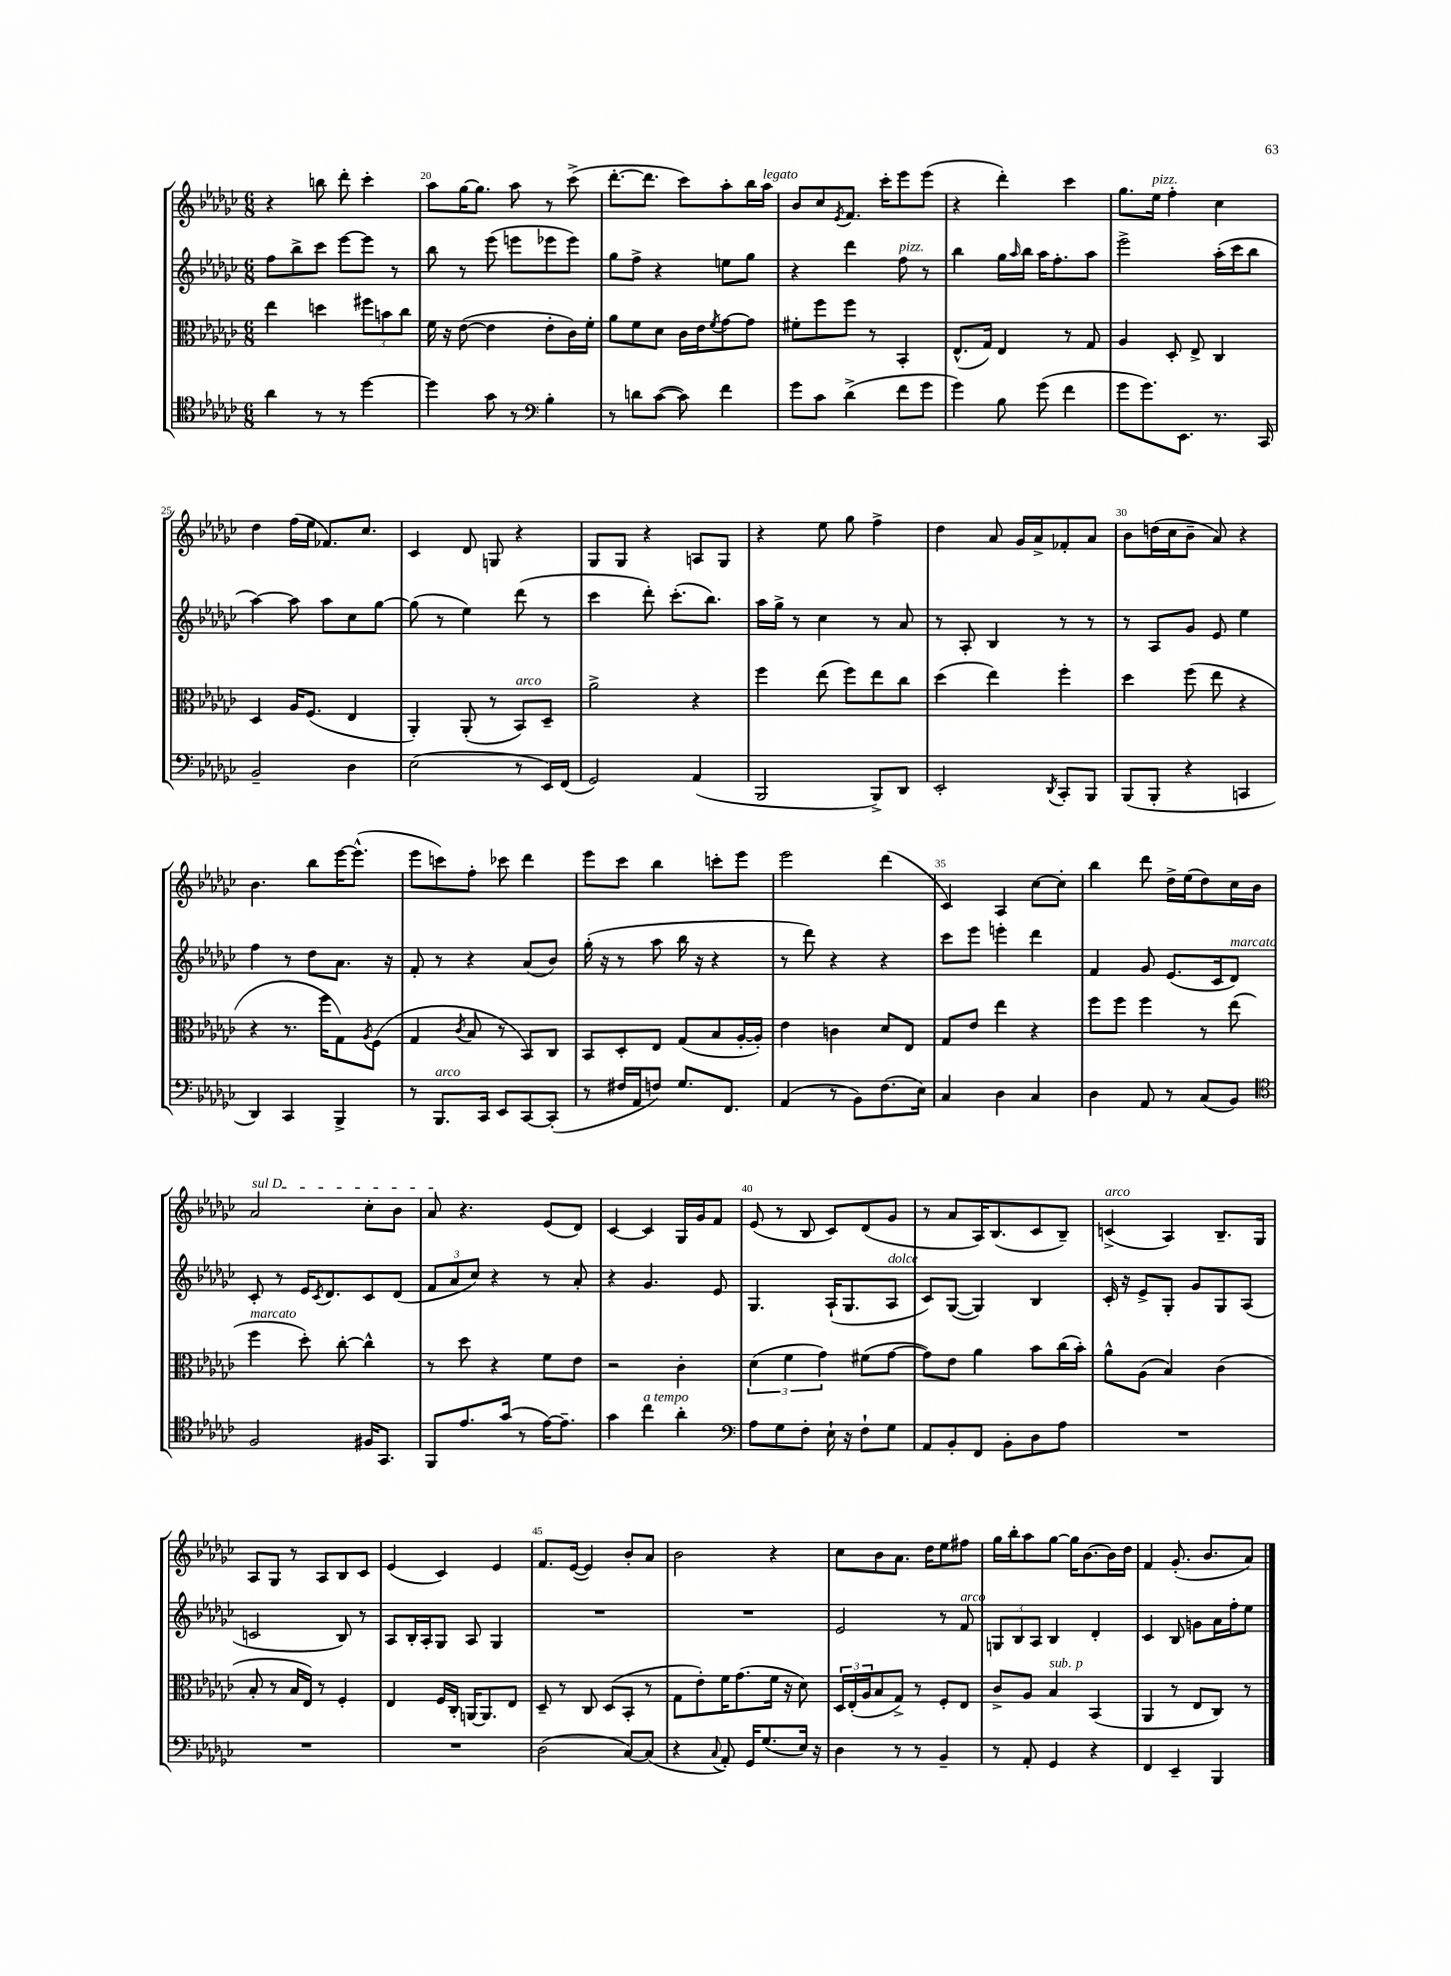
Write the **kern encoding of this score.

**kern	**kern	**kern	**kern
*part4	*part3	*part2	*part1
*staff4	*staff3	*staff2	*staff1
*clefC4	*clefC3	*clefG2	*clefG2
*k[b-e-a-d-g-c-]	*k[b-e-a-d-g-c-]	*k[b-e-a-d-g-c-]	*k[b-e-a-d-g-c-]
*M6/8	*M6/8	*M6/8	*M6/8
=19	=19	=19	=19
4a-\	4ee-\	8ff\L	4r
.	.	8bb-^\	.
8r	4ddn\	8ccc-\J	8bbn\
8r	.	[8eee-\L	8ddd-'\
[4dd-\	12ff#X\L	8eee-\J]	4ccc-'\
.	12bn\	.	.
.	.	8r	.
.	12cc-\J	.	.
=20	=20	=20	=20
4dd-\]	16f\	8bb-\	8aa-\L
.	16r	.	.
.	([8e-\	8r	[16gg-\K
.	.	.	8.gg-\J]
8g-\	4e-\]	(8eee-\	.
8r	.	8eeen\L	8aa-\
*clefF4	*	*	*
4B-'\	8e-'\L	8eee-X\	8r
.	16c-\L)	8eee-\J)	(8ccc-^\
.	16f'\JJ	.	.
=21	=21	=21	=21
8r	8a-\L	8gg-\L	[8.ddd-'\L
8dn\L	8f\	8ff^\J	.
.	.	.	8.ddd-\J]
([8c-\J	8d-\J	4r	.
8c-\])	16c-\LL	.	8ccc-\L)
.	16e-\J	.	.
.	8qf/	.	.
4f\	[8g-\	8een\L	8aa-'\
.	8g-\J]	8gg-\J	16bb-\L
!	!	!	!LO:TX:a:i:t=legato
.	.	.	16aa-\JJ
=22	=22	=22	=22
8g-\L	8f#X'\L	4r	8b-/L
8c-\J	8ff\	.	8cc-/
.	.	.	8qe-/
(4d-^\	8ff\J	4ddd-\	8.f/J
.	8r	.	.
.	.	.	16ccc-'\KL
!	!	!LO:TX:a:i:t=pizz.	!
8f\L	4BB-'/	8ff\	8eee-\
8g-\J	.	8r	(8eee-\J
=23	=23	=23	=23
4g-\)	(8.E-^^/L	4bb-\	4r
.	16G-/Jk)	.	.
8B-\	4E-/	16gg-\LL	4ddd-'\)
.	.	16qqaa-/	.
.	.	16bb-\JJ	.
(8g-\	.	16aa-\KL	.
.	.	8.ff'\	.
4f\	8r	.	4ccc-\
.	8G-/	8aa-\J	.
=24	=24	=24	=24
8g-\L	4A-/	2eee-^\	8.gg-\L
8.g-\)	.	.	.
!	!	!	!LO:TX:a:i:t=pizz.
.	.	.	16ee-\Jk
.	8D-'/	.	4ff'\
8.EE-\J	.	.	.
.	8E-^/	.	.
8.r	4C-/	(16aa-'\LL	4cc-\
.	.	16ccc-\J	.
.	.	8bb-\J	.
16CC-/	.	.	.
!!LO:LB:g=z
=25	=25	=25	=25
2BB-~/	4D-/	[4aa-\)	4dd-\
.	16A-/KL	8aa-\]	(16ff\LL
.	(8.F/J	.	16ee-\JJ
.	.	8aa-\L	8.f-X/L)
4D-\	4E-/	8cc-\	.
.	.	.	8.cc-/J
.	.	[8gg-\J	.
=26	=26	=26	=26
(2E-\	4AA-'/)	(8gg-\]	4c-/
.	.	8r	.
.	(8AA-'/	4ee-\)	8d-/
.	8r	.	8Gn/
!	!LO:TX:a:i:t=arco	!	!
8r	8BB-/L)	(8ddd-\	4r
16EE-/LL)	8D-~/J	8r	.
(16FF/JJ	.	.	.
=27	=27	=27	=27
2GG-/)	2a-^\	4ccc-\	8G-/L
.	.	.	8G-/J
.	.	8ddd-'\)	4r
.	.	(8.ccc-'\L	.
(4AA-/	4r	.	8An/L
.	.	8.bb-\J)	.
.	.	.	8G-/J
=28	=28	=28	=28
2BBB-/	4ff\	16aa-\LL	4r
.	.	16gg-^\JJ	.
.	.	8r	.
.	(8ee-\	4cc-\	8ee-\
.	8ff\L)	.	8gg-\
8BBB-^/L)	8ee-\	8r	4ff^\
8DD-/J	8cc-\J	8a-/	.
=29	=29	=29	=29
2EE-'/	(4dd-\	8r	4dd-\
.	.	8A-'/	.
.	4ee-\)	4B-/	8a-/
.	.	.	16g-/LL
.	.	.	16a-^/J
8qDD-/	.	.	.
8CC-'/L	4ff'\	8r	8f-X'/
8BBB-/J	.	8r	8a-/J
=30	=30	=30	=30
(8BBB-/L	4dd-\	8r	8b-\L
8BBB-'/J	.	8A-/L	(16ddn\L
.	.	.	16cc-\J
4r	(8ff\	8g-/J	8b-~\J
.	8ee-\	8e-/	8a-/)
4CCn/	4r	4ee-\	4r
!!LO:LB:g=z
=31	=31	=31	=31
4DD-/)	4r	4ff\	4.b-\
4CC-/	8.r	8r	.
.	.	8dd-\L	8bb-\L
.	16ff\KL	.	.
4BBB-^/	8G-\)	8.a-\J	[16eee-\K
.	.	.	(8.eee-^^\J]
.	8qA-/	.	.
.	(8F\J	.	.
.	.	16r	.
=32	=32	=32	=32
8r	4G-/	8f'/	8eee-\L
!LO:TX:a:i:t=arco	!	!	!
8.BBB-/L	.	8r	8cccn\)
.	8qc-/	.	.
.	8B-/	4r	8ff'\J
16CC-/Jk	.	.	.
8EE-/L	8r	.	8ccc-X\
[8CC-/	8BB-/L)	(8a-/L	4ddd-\
(8CC-'/J]	8C-/J	8b-/J)	.
=33	=33	=33	=33
8r	8BB-/L	(16gg-'\	8eee-\L
.	.	16r	.
16F#X/LL	8D-'/	8r	8ccc-\J
16AA-/J	.	.	.
8Fn/J)	8E-/J	8aa-\	4bb-\
8.G-/L	(8G-/L	16bb-\	.
.	.	16r	.
.	8B-/	4r	8cccn'\L
8.FF/J	.	.	.
.	[16A-'/L	.	8eee-\J
.	16A-'/JJ])	.	.
=34	=34	=34	=34
(4AA-/	4e-\	8r	2eee-\
.	.	8ddd-\)	.
8r	4cn\	4r	.
8BB-\L)	.	.	.
(8.F\	8d-/L	4r	(4ddd-\
.	8E-/J	.	.
16E-\Jk)	.	.	.
=35	=35	=35	=35
4C-/	8G-/L	8ccc-\L	4c-/)
.	8e-/J	8eee-\J	.
4D-\	4ee-\	4eeen'\	4A-/
4C-/	4r	4ddd-\	[8cc-\L
.	.	.	8cc-'\J]
=36	=36	=36	=36
4D-\	8ff\L	4f/	4bb-\
.	8ff\J	.	.
8AA-/	4ff\	8g-/	8ddd-\
8r	.	(8.e-/L	16dd-^\LL
.	.	.	(16ee-\J
(8C-/L	8r	.	8dd-\)
.	.	16c-/k	.
!	!	!LO:TX:a:i:t=marcato	!
8BB-/J)	(8ee-\	8d-/J)	16cc-\L
.	.	.	16b-\JJ
!!LO:LB:g=z
=37	=37	=37	=37
*clefC4	*	*	*
!	!	!	!LO:TX:a:i:t=sul D
!	!LO:TX:a:i:t=marcato	!	!
2F/	4ff\	8c-'/	2a-/
.	.	8r	.
.	8dd-'\)	16e-/KL	.
.	.	8qc-/	.
.	.	8.d-/	.
.	[8cc-'\	.	.
16F#X/KL	4cc-^^\]	8c-/	8cc-'\L
8.GG-/J	.	.	.
.	.	(8d-/J	8b-\J
=38	=38	=38	=38
8FF/L	8r	12f/L	8a-/
.	.	12a-/	.
8.e-/	8dd-\	.	4.r
.	.	12cc-/J)	.
.	4r	4r	.
(16g-/Jk	.	.	.
8r	.	.	.
[16e-\KL)	8f\L	8r	(8e-/L
8.e-~\J]	.	.	.
.	8e-\J	8a-'/	8d-/J)
=39	=39	=39	=39
4g-\	2r	4r	[4c-/
!LO:TX:a:i:t=a tempo	!	!	!
4cc-\	.	4.g-/	4c-/]
4a-'\	4c-'\	.	16G-/LL
.	.	.	16g-/J
.	.	8e-/	8f/J
=40	=40	=40	=40
*clefF4	*	*	*
8A-\L	(6d-\	4.G-/	(8e-/
8G-\	.	.	8r
.	6f\	.	.
8F'\J	.	.	8B-/
.	6g-\)	.	.
16E-`\	.	(16A-`/KL	8c-/L)
16r	.	8.G-/	.
8F`\L	(8f#X\L	.	(8d-/
!	!	!LO:TX:a:i:t=dolce	!
8G-\J	[8g-\J	8A-/J	8g-/J
=41	=41	=41	=41
8AA-/L	8g-\L])	8c-/L)	8r
8BB-'/	8e-\J	([8G-/J	8a-/L
8FF/J	4a-\	4G-/])	16A-/K)
.	.	.	(8.B-/
8BB-'\L	.	.	.
8D-\	8b-\L	4B-/	8c-/
8A-\J	(16cc-\L	.	8B-~/J)
.	16b-'\JJ)	.	.
=42	=42	=42	=42
!	!	!	!LO:TX:a:i:t=arco
2.r	8a-^^\L	16c-'/	(4cn^/
.	.	16r	.
.	(8A-\J	8e-^/L	.
.	4B-/)	8G-'/J	4A-/)
.	.	8g-/L	.
.	(4c-\	8G-/	8.B-~/L
.	.	(8A-/J	.
.	.	.	16G-/Jk
!!LO:LB:g=z
=43	=43	=43	=43
2.r	8B-'/	2cn/	8A-/L
.	8r	.	8G-/J
.	16B-/LL	.	8r
.	16E-/JJ)	.	.
.	8r	.	8A-/L
.	4F'/	8B-/)	8B-/
.	.	8r	8c-/J
=44	=44	=44	=44
2.r	4E-/	8A-/L	(4e-/
.	.	16B-'/L	.
.	.	16A-'/J	.
.	16F/LL	8G-/J	4c-/)
.	16C-'/JJ	.	.
.	[16AAn/KL	8A-/	.
.	8.AA/]	.	.
.	.	4G-/	4e-/
.	8E-/J	.	.
=45	=45	=45	=45
(2D-\	8D-~/	2.r	8.f/L
.	8r	.	.
.	.	.	([16e-/Jk
.	8C-/	.	4e-/])
.	(8D-/L	.	.
[8C-/L)	8BB-'/J	.	8b-'/L
(8C-/J]	8r	.	8a-/J
=46	=46	=46	=46
4r	8G-\L	2.r	2b-\
.	8e-'\)	.	.
8qqC-/	.	.	.
8AA-'/)	16f\K	.	.
.	(8.g-\	.	.
16GG-/KL	.	.	.
(8.G-/	.	.	.
.	16f\Jk	.	4r
.	16r	.	.
16E-/Jk)	8d-\)	.	.
16r	.	.	.
=47	=47	=47	=47
4D-\	24D-/LL	2e-/	8cc-\L
.	(24E-'/	.	.
.	24A-/J	.	.
.	8B-/	.	8b-\
8r	8G-^/J)	.	8.a-\J
8r	8r	.	.
.	.	.	16dd-\KL
4BB-~/	8F'/L	8r	8ee-\
!	!	!LO:TX:a:i:t=arco	!
.	8E-/J	8f/	8ff#X\J
=48	=48	=48	=48
8r	8c-^/L	12Gn/L	16gg-\LL
.	.	.	16bb-'\J
.	.	12B-/	.
8AA-'/	8A-/J	.	8aa-\
.	.	12A-/J	.
!	!LO:TX:a:i:t=sub. p	!	!
4GG-/	4B-/	4B-/	[8gg-\J
.	.	.	16gg-\KL]
.	.	.	[8.b-\
4r	(4BB-/	4d-'/	.
.	.	.	16b-\L]
.	.	.	16dd-\JJ
=49	=49	=49	=49
4FF/	4AA-/	4c-/	4f/
4EE-~/	8r	8B-/	(8.g-'/
.	8E-/L	8gn\L	.
.	.	.	8.b-/L
4BBB-/	8C-/J)	16a-\L	.
.	.	16ff'\J	.
.	8r	8ee-\J	8a-/J)
==	==	==	==
*-	*-	*-	*-
